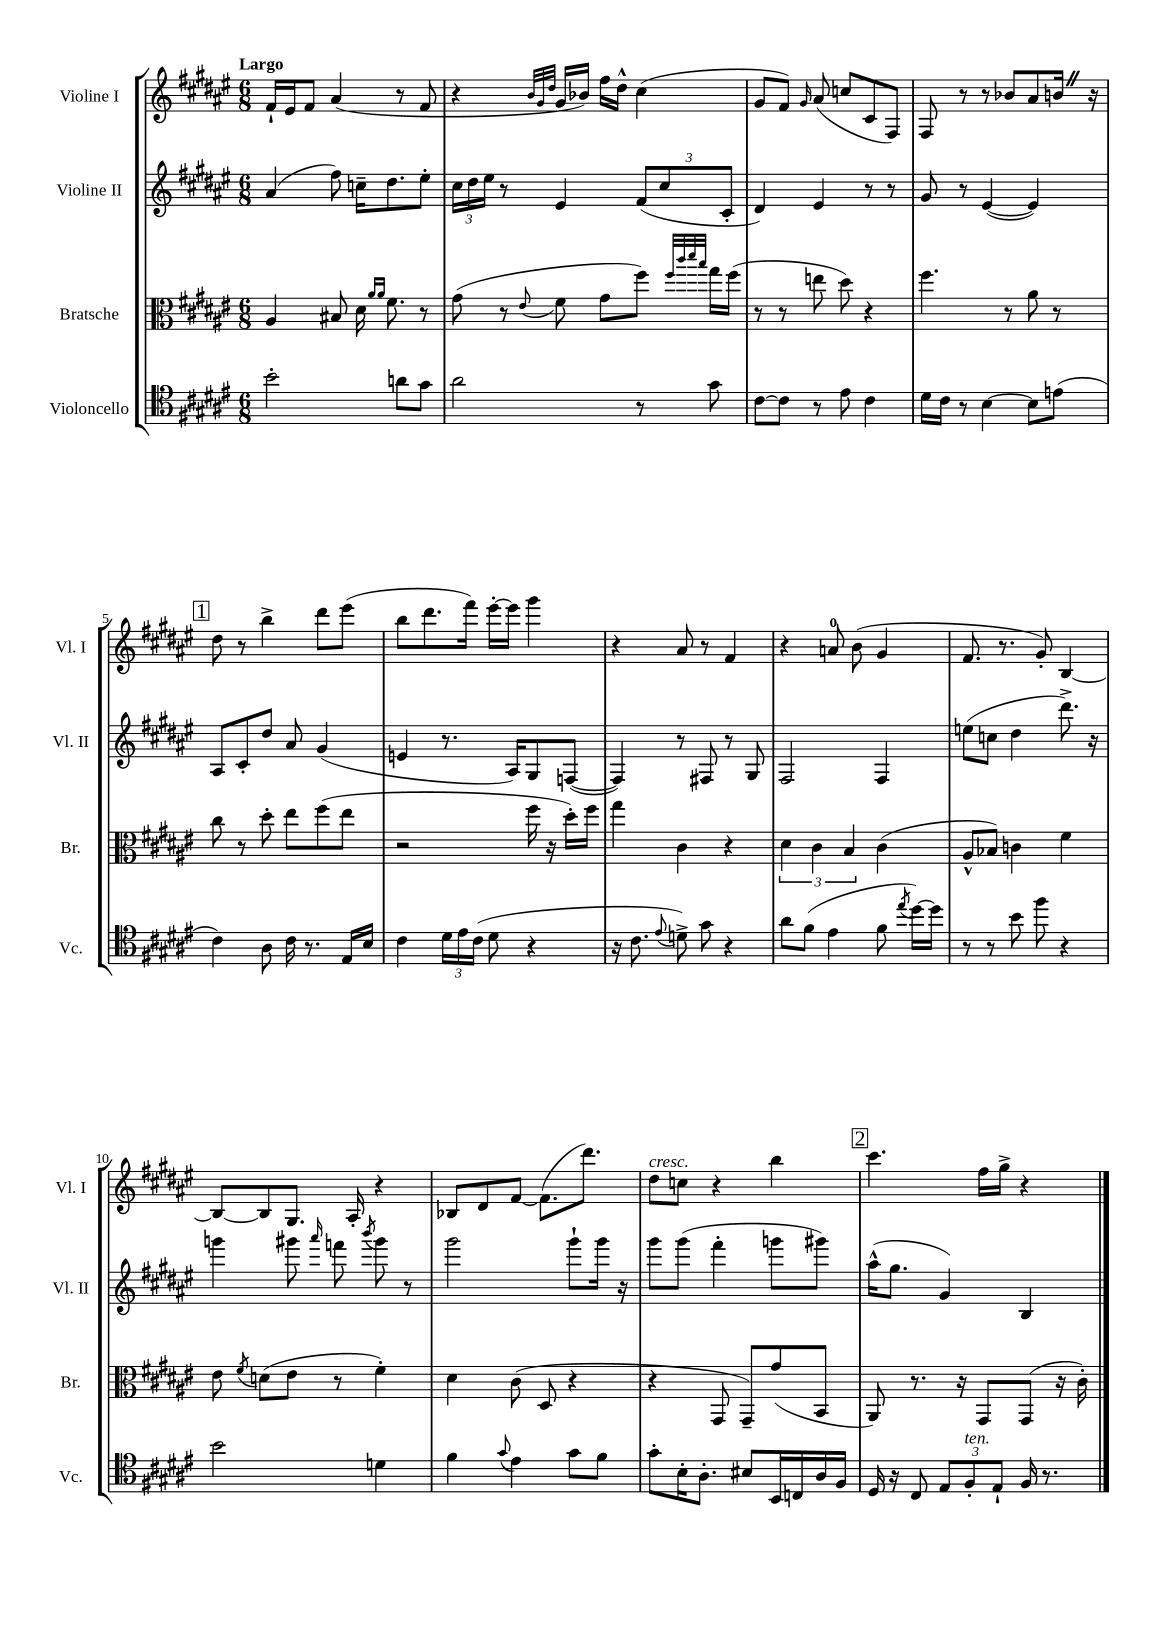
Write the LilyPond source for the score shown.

<<
\new StaffGroup <<
\new Staff = "s0" \with { instrumentName = "Violine I" shortInstrumentName = "Vl. I" } {
    \clef treble \key fis \major \numericTimeSignature \time 6/8 \tempo "Largo"
    \autoBeamOff fis'16[-! eis'16 fis'8] ais'4( r8 fis'8 |
    r4 \grace { b'32[ gis'32 dis''32] } gis'16[ bes'16]) fis''16[ dis''16]-^ cis''4( |
    gis'8[ fis'8]) \grace { gis'16 } ais'8( c''8[ cis'8 fis8]) |
    fis8 r8 r8 bes'8[ ais'8 b'16] \once \override BreathingSign.text = \markup { \musicglyph "scripts.caesura.straight" } \breathe r16 |
    \mark \markup { \box "1" } dis''8 r8 b''4-> dis'''8[ eis'''8]( |
    b''8[ dis'''8. fis'''16]) eis'''16[~-. eis'''16] gis'''4 |
    r4 ais'8 r8 fis'4 |
    r4 a'8-0 b'8( gis'4 |
    fis'8. r8. gis'8-.) b4~ |
    b8[~ b8 gis8.] ais16-. r4 |
    bes8[ dis'8 fis'8]~ fis'8.[( dis'''8.]) |
    dis''8[^\markup { \italic "cresc." } c''8] r4 b''4 |
    \mark \markup { \box "2" } cis'''4. fis''16[ gis''16]-> r4 \bar "|." |
}
\new Staff = "s1" \with { instrumentName = "Violine II" shortInstrumentName = "Vl. II" } {
    \clef treble \key fis \major \numericTimeSignature \time 6/8
    \autoBeamOff ais'4( fis''8) c''16[-- dis''8. eis''8]-. |
    \tuplet 3/2 { cis''16[ dis''16 eis''16] } r8 eis'4 \tuplet 3/2 { fis'8[( cis''8 cis'8]-. } |
    dis'4) eis'4 r8 r8 |
    gis'8 r8 eis'4~( eis'4) |
    \mark \markup { \box "1" } ais8[ cis'8-. dis''8] ais'8 gis'4( |
    e'4 r8. ais16[) gis8 f8]~( |
    f4) r8 fis8 r8 gis8 |
    fis2 fis4 |
    e''8[( c''8] dis''4 dis'''8.->) r16 |
    g'''4 gis'''8 \grace { ais'''16 } f'''8 \acciaccatura { b'''8 } gis'''8 r8 |
    gis'''2 gis'''8[-! gis'''16] r16 |
    gis'''8[ gis'''8]( fis'''4-. g'''8[ gis'''8]) |
    \mark \markup { \box "2" } ais''16[-^( gis''8.] gis'4) b4 \bar "|." |
}
\new Staff = "s2" \with { instrumentName = "Bratsche" shortInstrumentName = "Br." } {
    \clef alto \key fis \major \numericTimeSignature \time 6/8
    \autoBeamOff ais4 bis8 dis'16 \grace { ais'16[ ais'16] } fis'8. r8 |
    gis'8( r8 \appoggiatura { eis'8 } fis'8 gis'8[ fis''8]) \grace { fis''32[ cis'''32 dis'''32 b''32] } gis''16[ fis''16]( |
    r8 r8 e''8 dis''8) r4 |
    fis''4. r8 ais'8 r8 |
    \mark \markup { \box "1" } cis''8 r8 dis''8-. eis''8[ fis''8( eis''8] |
    r2 fis''16 r16 dis''16[-.) fis''16] |
    gis''4 cis'4 r4 |
    \tuplet 3/2 { dis'4 cis'4 b4 } cis'4( |
    ais8[-^ bes8]) c'4 fis'4 |
    eis'8 \acciaccatura { fis'8 } d'8[( eis'8] r8 fis'4-.) |
    dis'4 cis'8( dis8 r4 |
    r4 gis,8 gis,8[--) gis'8( b,8] |
    \mark \markup { \box "2" } ais,8) r8. r16 gis,8[ gis,8]( r16 cis'16-.) \bar "|." |
}
\new Staff = "s3" \with { instrumentName = "Violoncello" shortInstrumentName = "Vc." } {
    \clef tenor \key fis \major \numericTimeSignature \time 6/8
    \autoBeamOff b'2-. a'8[ gis'8] |
    ais'2 r8 gis'8 |
    cis'8[~ cis'8] r8 eis'8 cis'4 |
    dis'16[ cis'16] r8 b4~ b8[ e'8]( |
    \mark \markup { \box "1" } cis'4) ais8 cis'16 r8. eis16[ b16] |
    cis'4 \tuplet 3/2 { dis'16[ eis'16 cis'16]( } dis'8 r4 |
    r16 cis'8. \appoggiatura { eis'8 } d'8->) gis'8 r4 |
    ais'8[ fis'8]( eis'4 fis'8 \acciaccatura { eis''8 } dis''16[~) dis''16] |
    r8 r8 b'8 fis''8 r4 |
    b'2 d'4 |
    fis'4 \appoggiatura { gis'8 } eis'4 gis'8[ fis'8] |
    gis'8[-. b16-. ais8.]-. bis8[ b,16 c16 ais16 fis16] |
    \mark \markup { \box "2" } dis16 r16 cis8 \tuplet 3/2 { eis8[ fis8-.^\markup { \italic "ten." } eis8]-! } fis16 r8. \bar "|." |
}
>>
>>
